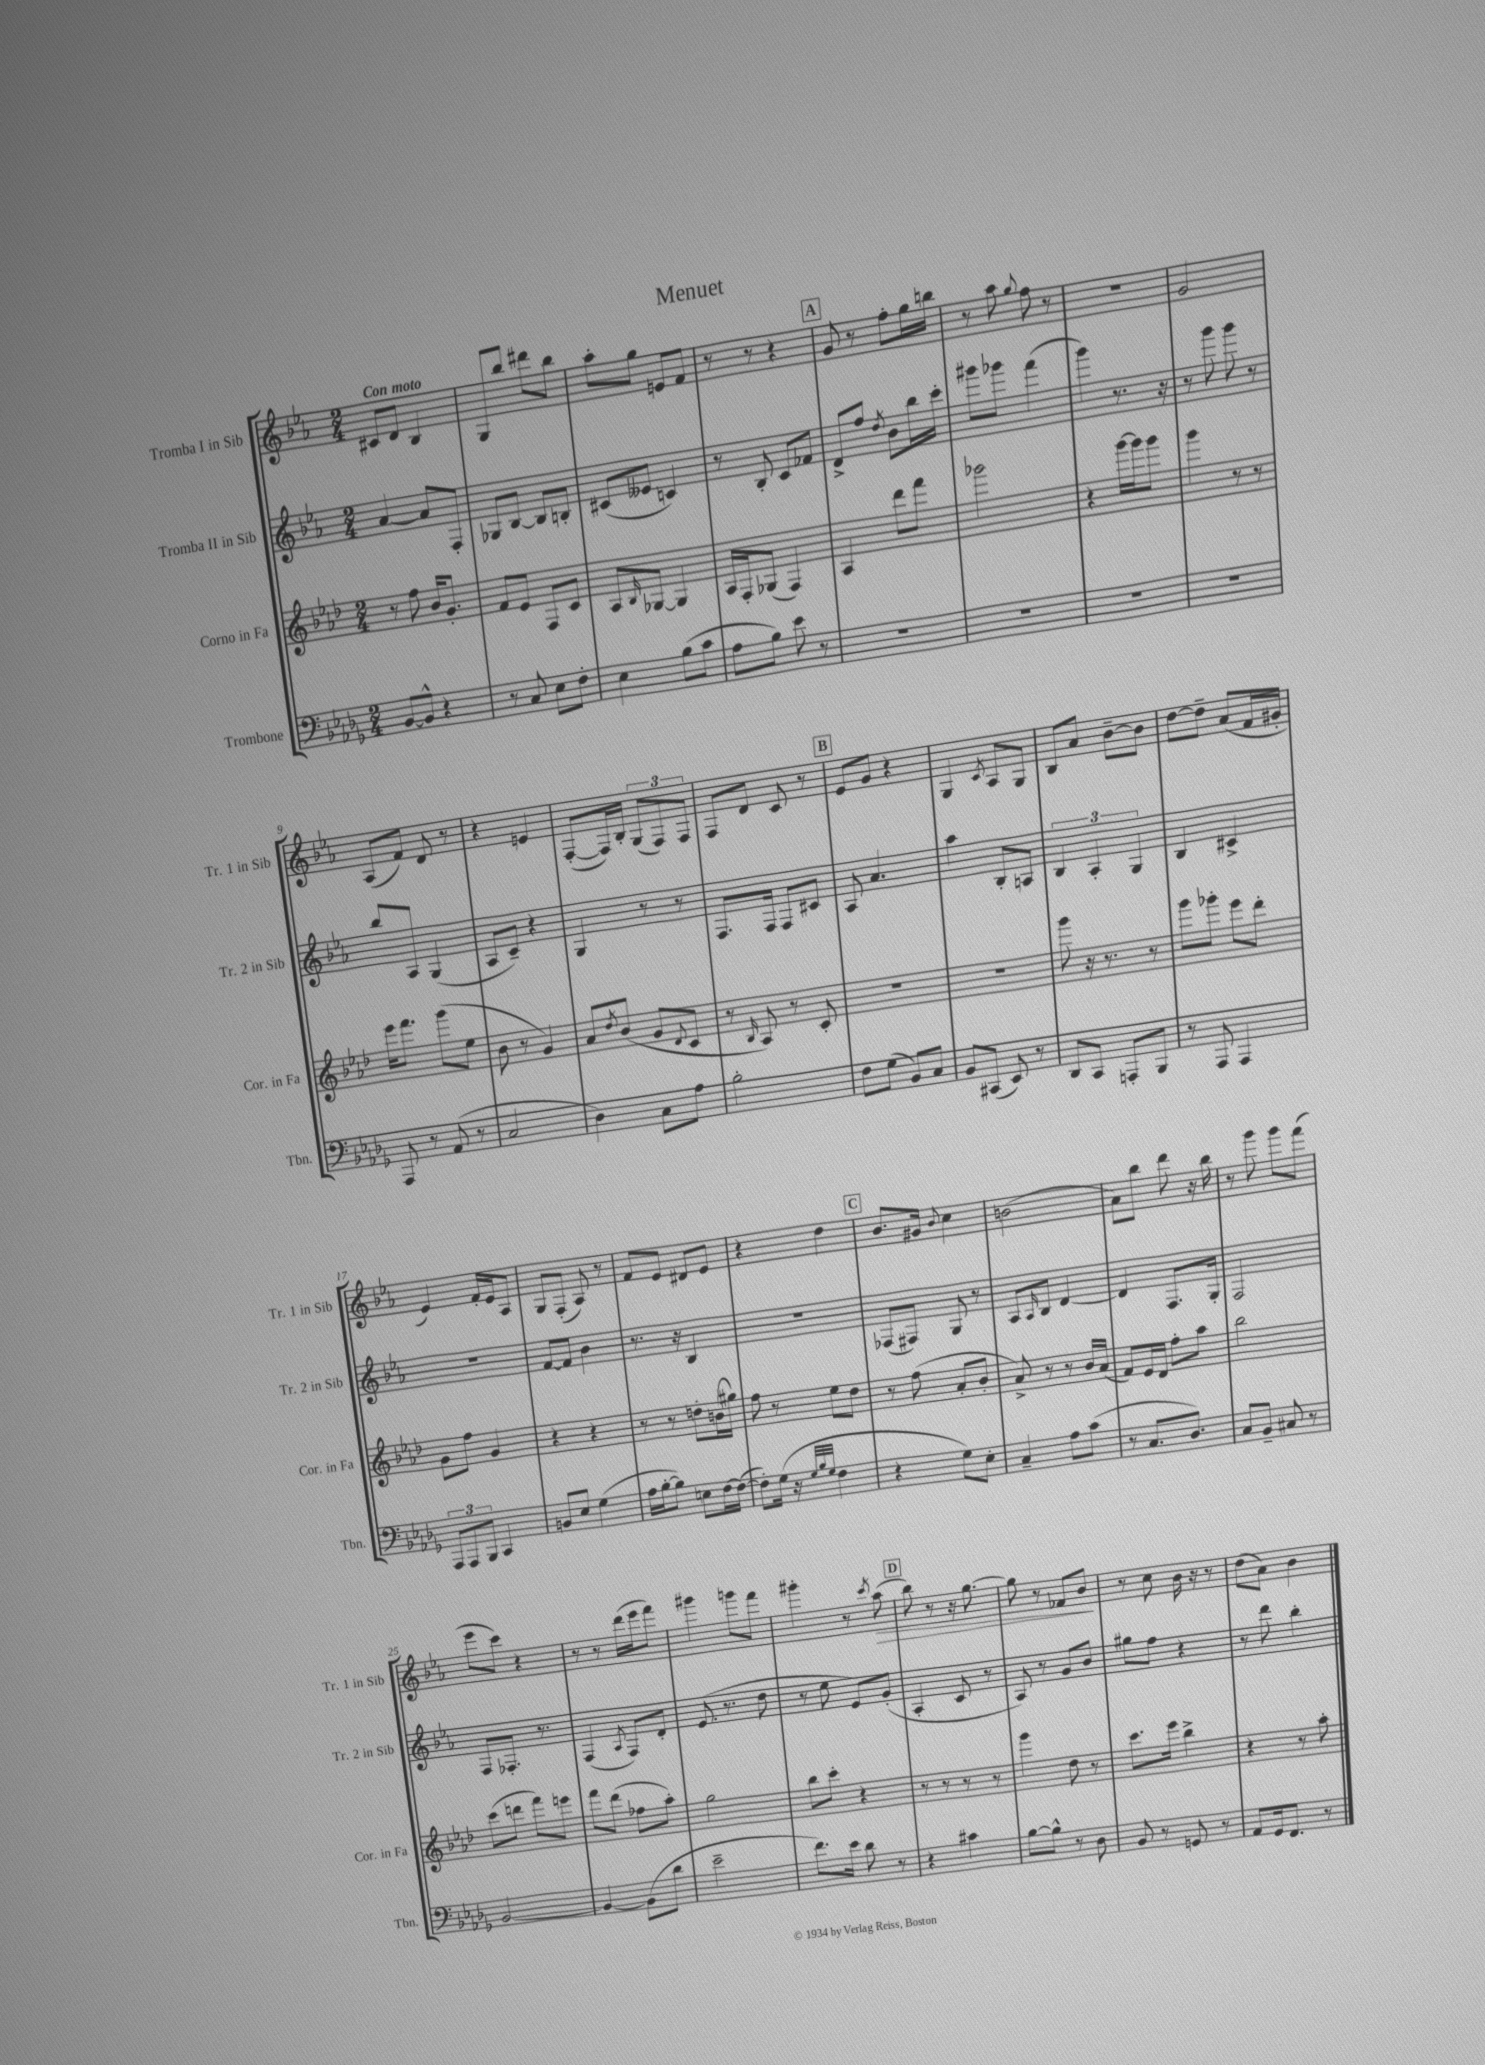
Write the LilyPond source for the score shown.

\header { title = "Menuet" }
<<
\new StaffGroup <<
\new Staff = "s0" \with { instrumentName = "Tromba I in Sib" shortInstrumentName = "Tr. 1 in Sib" } {
    \clef treble \key ees \major \numericTimeSignature \time 2/4 \tempo "Con moto"
    cis'8 d'8 bes4 |
    g8 bes''8 dis'''8 bes''8 |
    aes''8-. g''8 e'8 f'8 |
    r8 r8 r4 |
    \mark \markup { \box "A" } g'8 r8 f''8-. g''16 b''16 |
    r8 aes''8 \appoggiatura { g''8 } f''8 r8 |
    R2 |
    g'2 |
    aes8( f'8) d'8 r8 |
    r4 e'4 |
    f8~-.( f16) bes16-. \tuplet 3/2 { g8( f8) f8 } |
    f8 d'8 c'8 r8 |
    \mark \markup { \box "B" } ees'8 g'8 r4 |
    g4 \acciaccatura { c'8 } aes8 g8 |
    bes8 aes'8 bes'8~-- bes'8 |
    d''8~ d''8-- aes'8( f'16 gis'16-. |
    ees'4) f'16-. ees'16 aes8 |
    g8 f8-.( aes8) r8 |
    f'8 ees'8 dis'8 ees'8 |
    r4 d''4 |
    \mark \markup { \box "C" } bes'8. gis'16 \appoggiatura { bes'8 } c''4 |
    b'2( |
    aes'8) bes''8 d'''8 r16 bes''16 |
    r8 g'''8 g'''8 f'''8( |
    ees'''8 c'''8) r4 |
    r8 r8 d'''16( ees'''16 f'''8) |
    gis'''4 g'''8 f'''8 |
    gis'''4-. r8 \acciaccatura { c'''8 } aes''8\>( |
    \mark \markup { \box "D" } bes''8) r8 r16 g''8.~ |
    g''8 r8 fes'8 bes'8\! |
    r8 c''8 bes'16 r16 r8 |
    d''8( aes'8) bes'4 \bar "|." |
}
\new Staff = "s1" \with { instrumentName = "Tromba II in Sib" shortInstrumentName = "Tr. 2 in Sib" } {
    \clef treble \key ees \major \numericTimeSignature \time 2/4
    aes'4~ aes'8 f8-. |
    ges8 bes8~ bes8 b8-. |
    cis'8( eeses'8 c'4) |
    r8 bes8-. c'8 fes'8 |
    \mark \markup { \box "A" } d'8-> f''8 \acciaccatura { d''8 } bes'8 bes''16 c'''16-. |
    gis'''8 ges'''8 f'''4( |
    g'''4) r8. r16 |
    r8 g'''8 g'''8 r8 |
    bes''8 aes8 g4( |
    aes8 c'8--) r4 |
    g4 r8 r8 |
    f8. f16 f8 cis'8 |
    \mark \markup { \box "B" } aes8 aes'4. |
    aes''4 bes8-. a8 |
    \tuplet 3/2 { bes4 aes4-. g4 } |
    bes4 cis'4-> |
    r2 |
    f'8~ f'8 bes'4 |
    r8. r16 bes4 |
    R2 |
    \mark \markup { \box "C" } fes8( fis8) g8 r8 |
    aes8 \grace { aes16 } bes8 d'4~ |
    d'4 f8. g16-. |
    f2 |
    f8 fes8.-. r8. |
    f4( \acciaccatura { aes8 } f8) d'8-. |
    ees'8.( r8. d''8 |
    r8 ees''8 ees'8) g'8-.( |
    \mark \markup { \box "D" } aes4-. c'8 r8 |
    aes8) r8 g'8 bes'8 |
    gis''8 f''8 r4 |
    r8 d'''8 bes''4-. \bar "|." |
}
\new Staff = "s2" \with { instrumentName = "Corno in Fa" shortInstrumentName = "Cor. in Fa" } {
    \clef treble \key aes \major \numericTimeSignature \time 2/4
    r8 f''8 bes'16 g'8.-. |
    f'8 ees'8 f8 c'8 |
    aes8 \grace { bes16 } ges8~ ges4 |
    aes16 f16-. ges8( f4) |
    \mark \markup { \box "A" } aes4 des'''8 f'''8 |
    ges'''2 |
    r4 g'''16~ g'''16 g'''8 |
    g'''4 r8 r8 |
    ees'''16 f'''8. g'''8( ees''8 |
    bes'8 r8 g'4) |
    aes'8 \acciaccatura { des''8 } bes'8( g'8 \appoggiatura { des'8 } c'8 |
    r8 \grace { bes16 } aes8) r8 c'8-. |
    \mark \markup { \box "B" } R2 |
    R2 |
    g'''8 r16 r8. r8 |
    g'''8 ges'''8-. ees'''8 des'''8-. |
    g'8 f''8 g'4 |
    r4 r4 |
    r8 r8 d''8-. b'16( gis''16) |
    f''8 r8 ees''8 des''8 |
    \mark \markup { \box "C" } r8 f''8( aes'8-. bes'8-. |
    aes'8->) r8 r8 bes'16 aes'16( |
    f'8) ees'16 des'16 f''8-. aes''8 |
    bes''2 |
    c'''8( d'''8 f'''8) e'''8 |
    f'''8 des'''8( fes''8 aes''8-.) |
    g''2 |
    bes''8 c'''8-. r4 |
    \mark \markup { \box "D" } r8 r8 r8 r8 |
    g'''4 des''8 r8 |
    c'''8. ees'''16 bes''4-> |
    r4 r8 aes''8-. \bar "|." |
}
\new Staff = "s3" \with { instrumentName = "Trombone" shortInstrumentName = "Tbn." } {
    \clef bass \key des \major \numericTimeSignature \time 2/4
    bes,8~ bes,8-^ r4 |
    r8 c8 ees8 f8-. |
    ees4 bes8( c'8 |
    aes8 bes8) ees'8 r8 |
    \mark \markup { \box "A" } R2 |
    R2 |
    R2 |
    R2 |
    aes,,8 r8 aes,8( r8 |
    c2 |
    des4) c8 aes8 |
    bes2-. |
    \mark \markup { \box "B" } f8 ges8( bes,8) c8 |
    bes,8 cis,8( ees,8) r8 |
    des,8 c,8 a,,8-. bes,,8 |
    r8 aes,,8 aes,,4 |
    \tuplet 3/2 { aes,,8 aes,,8 bes,,8 } c,4 |
    b,8 ees8 ges4( |
    aes16 bes16~-. bes8) e8 f16~ f16~( |
    f8-.) ges16( r16 \grace { ges32 bes32 ges32 } f4 |
    \mark \markup { \box "C" } r4 ges8) ees8-. |
    c4-- aes8 c'8( |
    r8 c8. des8.) |
    c8 bes,8-- cis8 r8 |
    bes,2~ |
    bes,4~ bes,8( des'8 |
    ees'2-- |
    f'8.) ees'16 des'8 r8 |
    \mark \markup { \box "D" } r4 cis'4 |
    bes8~ bes8-^ r8 des8 |
    bes,8 r8 g,8 r8 |
    aes,8 ges,16 f,8. r8 \bar "|." |
}
>>
>>
